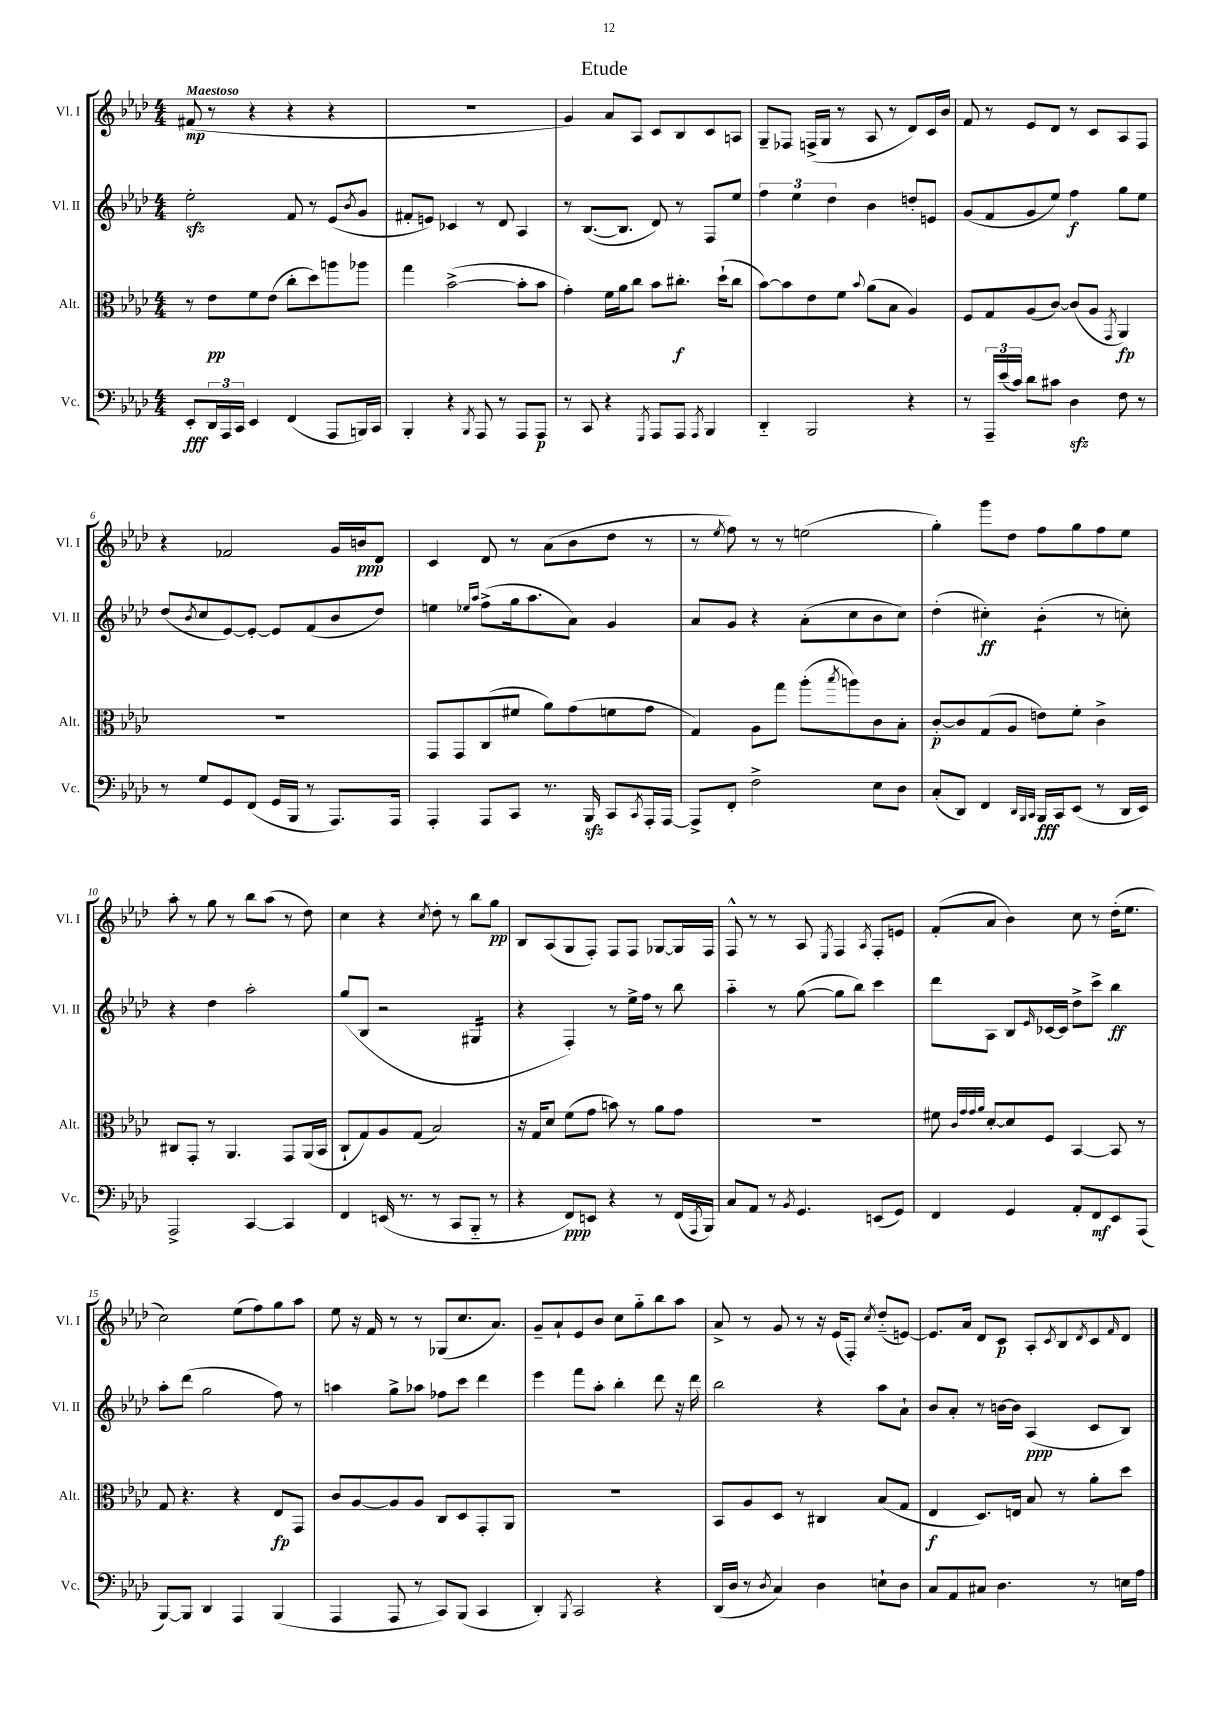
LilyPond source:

\header { title = "Etude" }
<<
\new StaffGroup <<
\new Staff = "s0" \with { instrumentName = "Vl. I" shortInstrumentName = "Vl. I" } {
    \clef treble \key aes \major \numericTimeSignature \time 4/4 \tempo "Maestoso"
    fis'8\mp( r8 r4 r4 r4 |
    R1 |
    g'4) aes'8 aes8 c'8 bes8 c'8 a8 |
    g8-- fes8 f16->( g16 r8 aes8 r8 des'8) c'16 bes'16 |
    f'8 r8 ees'8 des'8 r8 c'8 aes8 f8 |
    r4 fes'2 g'16 b'16\ppp des'8 |
    c'4 des'8 r8 aes'8( bes'8 des''8 r8 |
    r8 \acciaccatura { ees''8 } f''8) r8 r8 e''2( |
    g''4-.) g'''8 des''8 f''8 g''8 f''8 ees''8 |
    aes''8-. r8 g''8 r8 bes''8 aes''8( r8 des''8) |
    c''4 r4 \acciaccatura { c''8 } des''8-. r8 bes''8 g''8\pp |
    bes8 aes8( g8 f8-.) f8 f8 ges8~ ges16 f16 |
    f8-^ r8 r8 aes8 \acciaccatura { ees8 } f4 \acciaccatura { aes8 } f8-. e'8 |
    f'8-.( aes'8 bes'4) c''8 r8 des''16-.( ees''8. |
    c''2) ees''8( f''8) g''8 aes''8 |
    ees''8 r16 f'16 r8 r8 ges8( c''8. aes'8.) |
    g'8-- aes'8-! ees'8 bes'8 c''8 g''8-_ bes''8 aes''8 |
    aes'8-> r8 g'8 r8 r16 ees'16( f8-.) \acciaccatura { c''8 } des''8-_( e'8~) |
    e'8. aes'16 des'8 c'8\p aes8-. \acciaccatura { c'8 } bes8 \acciaccatura { des'8 } c'8 \grace { f'16 } des'8 \bar "|." |
}
\new Staff = "s1" \with { instrumentName = "Vl. II" shortInstrumentName = "Vl. II" } {
    \clef treble \key aes \major \numericTimeSignature \time 4/4
    ees''2-.\sfz f'8 r8 ees'8( \acciaccatura { bes'8 } g'8 |
    fis'8-. e'8) ces'4 r8 des'8 aes4 |
    r8 bes8.~( bes8. des'8) r8 f8 ees''8 |
    \tuplet 3/2 { f''4 ees''4 des''4 } bes'4 d''8-. e'8 |
    g'8( f'8 g'8 ees''8) f''4\f g''8 ees''8 |
    des''8( \acciaccatura { bes'8 } c''8 ees'8~) ees'8~-. ees'8 f'8( bes'8 des''8) |
    e''4 \grace { ees''16 aes''16 } f''8->( g''16 aes''8. aes'8) g'4 |
    aes'8 g'8 r4 aes'8-.( c''8 bes'8 c''8) |
    des''4-.( cis''4-.\ff) bes'4:8-.( r8 c''8-.) |
    r4 des''4 aes''2-. |
    g''8( bes8 r2 gis4:16 |
    r4 f4-.) r8 ees''16-> f''16 r8 bes''8 |
    aes''4-_ r8 g''8~( g''8 bes''8) c'''4 |
    des'''8 aes8 bes8 \grace { ees'16 } ces'16~ ces'16 des''8-> c'''8-> bes''4\ff |
    aes''8-. des'''8( g''2 f''8) r8 |
    a''4 g''8-> aes''8 fes''8 c'''8 des'''4 |
    ees'''4 f'''8 aes''8-. bes''4-. des'''8 r16 des'''16 |
    bes''2 r4 aes''8 aes'8-! |
    bes'8 aes'8-. r8 b'16~ b'16 aes4\ppp( c'8 bes8) \bar "|." |
}
\new Staff = "s2" \with { instrumentName = "Alt." shortInstrumentName = "Alt." } {
    \clef alto \key aes \major \numericTimeSignature \time 4/4
    r8 ees'8\pp f'8 ees'8( c''8-. des''8) a''8 aes''8 |
    g''4 bes'2~->( bes'8-. bes'8 |
    g'4-.) f'16 aes'16 c''8 bes'8 cis''8.-.\f des''16-!( cis''8 |
    bes'8~) bes'8 ees'8 f'8 \appoggiatura { bes'8 } aes'8( bes8 aes4) |
    f8 g8 aes8( c'8~) c'8( aes8 \acciaccatura { g,8 } aes,4\fp) |
    R1 |
    g,8 g,8 c8( fis'8 aes'8) g'8( f'8 g'8 |
    g4) aes8 g''8 aes''8-.( \acciaccatura { bes''8 } a''8) c'8 bes8-. |
    c'8~-.\p c'8 g8( aes8 e'8) f'8-. c'4-> |
    cis8 g,8-. r8 aes,4. g,8 aes,16( bes,16 |
    c8-! g8) aes8 g8( bes2) |
    r16 g16 des'8 f'8( g'8 b'8) r8 aes'8 g'8 |
    R1 |
    fis'8 \grace { c'32 g'32 g'32 aes'32 } des'8~-. des'8 f8 bes,4~ bes,8 r8 |
    g8 r4. r4 ees8\fp g,8 |
    c'8 aes8~ aes8 aes8 c8 des8 g,8-. aes,8 |
    R1 |
    bes,8 aes8 des8 r8 cis4 bes8( g8 |
    ees4\f des8.) e16 bes8 r8 aes'8-. des''8 \bar "|." |
}
\new Staff = "s3" \with { instrumentName = "Vc." shortInstrumentName = "Vc." } {
    \clef bass \key aes \major \numericTimeSignature \time 4/4
    ees,8-.\fff \tuplet 3/2 { des,16 aes,,16 c,16 } ees,4 f,4( aes,,8 b,,16) c,16 |
    bes,,4-. r4 \acciaccatura { bes,,8 } aes,,8 r8 aes,,8 aes,,8\p |
    r8 c,8 r4 \acciaccatura { g,,8 } aes,,8 aes,,8 \acciaccatura { aes,,8 } bes,,4 |
    des,4-_ bes,,2 r4 |
    r8 \tuplet 3/2 { aes,,16-- ees'16( c'16) } des'8 cis'8 des4\sfz f8 r8 |
    r8 g8 g,8 f,8( g,16 bes,,16 r8 aes,,8.) aes,,16 |
    aes,,4-. aes,,8 c,8 r8. bes,,16\sfz c,8 \acciaccatura { c,8 } aes,,16-. aes,,16~ |
    aes,,8-> f,8-. f2-> ees8 des8 |
    c8-.( des,8) f,4 \grace { des,32 bes,,32 c,32 } bes,,16\fff c,16 ees,8( r8 des,16 ees,16) |
    aes,,2-> c,4~ c,4 |
    f,4 e,16( r8. r8 c,8 bes,,8-_ r8 |
    r4 f,8\ppp) e,8 r4 r8 f,16( \acciaccatura { aes,,8 } bes,,16) |
    c8 aes,8 r8 \acciaccatura { bes,8 } g,4. e,8( g,8) |
    f,4 g,4 aes,8-. f,8\mf ees,8 aes,,8( |
    bes,,8~) bes,,8 des,4 aes,,4 bes,,4( |
    aes,,4 aes,,8 r8 c,8) bes,,8( c,4 |
    des,4-.) \acciaccatura { bes,,8 } c,2 r4 |
    des,16( des16 r8 \acciaccatura { des8 } c4) des4 e8-! des8 |
    c8 aes,8 cis8 des4. r8 e16 aes16 \bar "|." |
}
>>
>>
